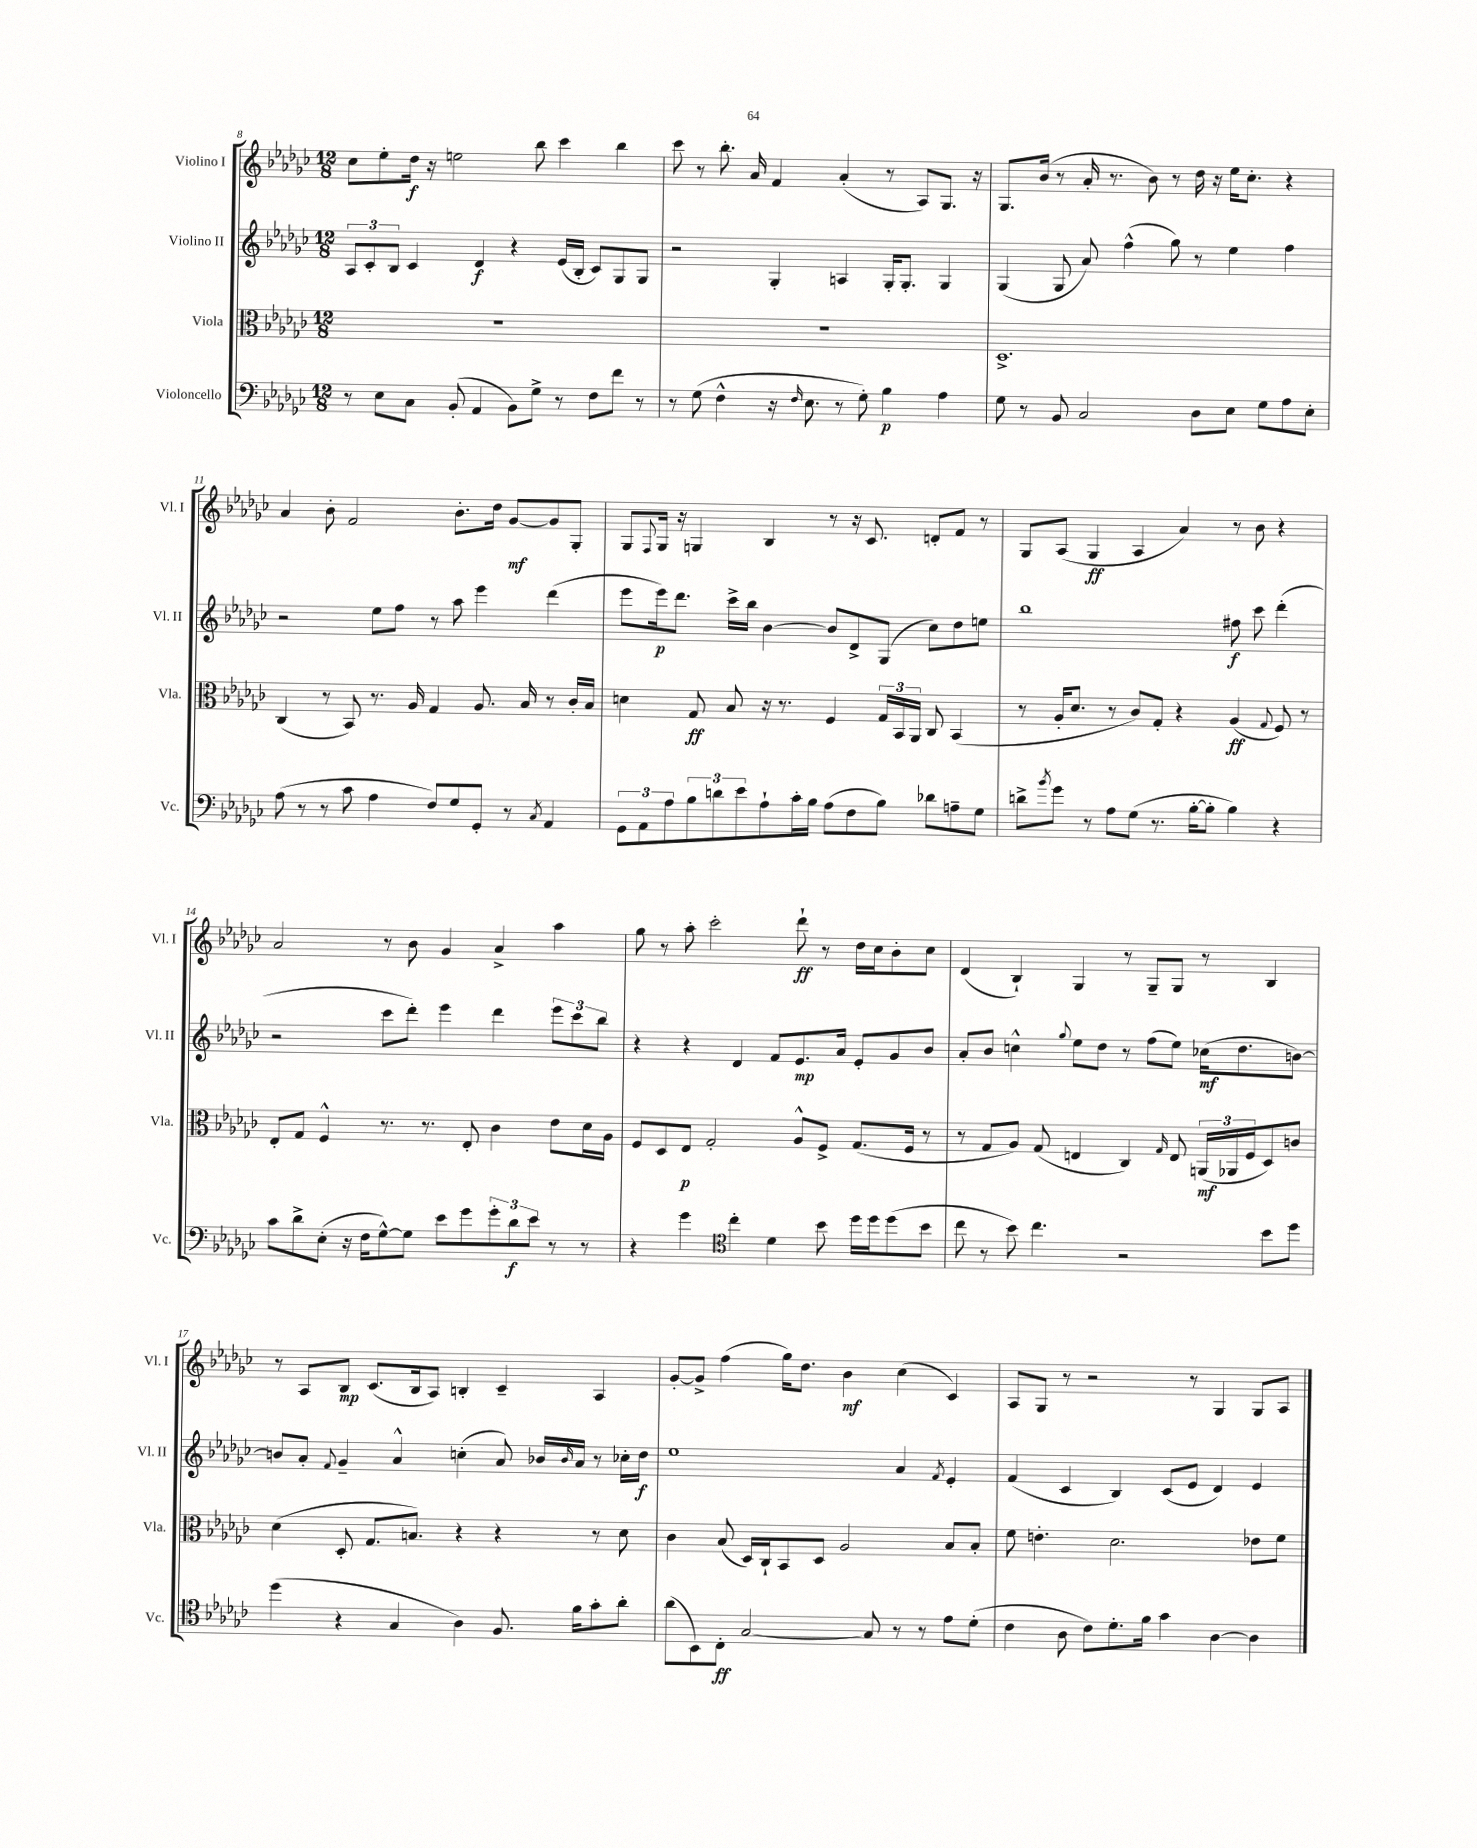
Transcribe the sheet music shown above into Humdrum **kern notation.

**kern	**kern	**kern	**kern
*staff4	*staff3	*staff2	*staff1
*clefF4	*clefC3	*clefG2	*clefG2
*k[b-e-a-d-g-c-]	*k[b-e-a-d-g-c-]	*k[b-e-a-d-g-c-]	*k[b-e-a-d-g-c-]
*M12/8	*M12/8	*M12/8	*M12/8
8r	1.r	12A-	8cc-
.	.	12c-'	.
8E-	.	.	8ee-'
.	.	12B-	.
8C-	.	4c-	16dd-
.	.	.	16r
(8BB-'	.	.	2ee
4AA-	.	4d-	.
8BB-)	.	4r	.
8G-^	.	.	8bb-
8r	.	(16e-	4ccc-
.	.	16B-'	.
8F	.	8c-)	.
8f	.	8G-	4bb-
8r	.	8G-	.
=	=	=	=
8r	1.r	2r	8ccc-
(8G-	.	.	8r
4F^^	.	.	8.bb-'
.	.	.	16a-
16r	.	4G-'	4f
16qqF	.	.	.
8.E-	.	.	.
8r	.	4A	(4a-'
8G-')	.	.	.
4B-	.	16G-'	8r
.	.	8.G-'	.
.	.	.	8A-)
4A-	.	4G-	8.G-
.	.	.	16r
=	=	=	=
8G-	1.D-^	(4G-	8.G-
8r	.	.	.
.	.	.	(16b-
8BB-	.	8G-	8r
2C-	.	8a-)	16a-'
.	.	.	8.r
.	.	(4ff^^	.
.	.	.	8b-)
.	.	8gg-)	8r
8D-	.	8r	16dd-
.	.	.	16r
8E-	.	4ee-	16ee-
.	.	.	8.cc-'
8G-	.	.	.
8A-	.	4ff	4r
8E-'	.	.	.
=	=	=	=
(8A-	(4C-	2r	4a-
8r	.	.	.
8r	8r	.	8b-'
8c-	8BB-)	.	2f
4A-	8.r	8ee-	.
.	.	8ff	.
.	16A-	.	.
8F)	4G-	8r	.
8G-	.	8aa-	8.b-'
8GG-'	8.A-	4eee-	.
.	.	.	16dd-
8r	.	.	[8g-
.	16B-	.	.
8qC-	.	.	.
4AA-	8r	(4ddd-	8g-]
.	16c-'	.	8G-'
.	16B-	.	.
=	=	=	=
12GG-	4d	8eee-	8G-
12AA-	.	.	.
.	.	.	8qqF
.	.	16eee-)	16G-
12A-	.	.	.
.	.	8.ddd-	16r
12B-	8G-	.	4G
12d	.	.	.
.	8B-	16ccc-^	.
12e-	.	.	.
.	.	16bb-	.
8A-`	16r	[4b-	4B-
.	8.r	.	.
16c-'	.	.	.
16B-	.	.	.
(8A-	4F	8b-]	8r
8F	.	8d-^	16r
.	.	.	8.c-
8B-)	24G-	(8G-	.
.	24BB-	.	.
.	24AA-	.	.
8d-	8C-	8cc-)	8d'
8A~	(4BB-	8dd-	8f
8G-	.	8ee	8r
=	=	=	=
8d^	8r	1bb-	8G-
8qb-	.	.	.
8g-	16A-'	.	(8A-
.	8.d-	.	.
8r	.	.	4G-
8A-	8r	.	.
(8G-	8c-)	.	4A-
8.r	8G-'	.	.
.	4r	.	4a-)
[16B-'	.	.	.
8B-']	.	.	.
4B-)	(4A-	8ff#	8r
.	.	8ccc-	8b-
.	8qqG-	.	.
4r	8F)	(4ddd-'	4r
.	8r	.	.
=	=	=	=
8c-	8E-'	2r	2a-
8d-^	8G-	.	.
(8E-'	4F^^	.	.
16r	.	.	.
16F	.	.	.
[8G-^^)	8.r	8ccc-	8r
8G-]	.	8ddd-')	8b-
.	8.r	.	.
8e-	.	4eee-	4g-
8g-	8E-'	.	.
12g-'	4c-	4ddd-	4a-^
12d-	.	.	.
12e-	.	.	.
8r	8e-	12eee-	4aa-
.	.	12ccc-	.
8r	16d-	.	.
.	.	12bb-	.
.	16A-	.	.
=	=	=	=
4r	8F	4r	8gg-
.	8D-	.	8r
4g-	8E-	4r	8aa-'
.	2G-'	.	2ccc-'
*clefC4	*	*	*
4cc-'	.	4d-	.
4d-	.	8f	.
.	8A-^^	8.e-	8ddd-`
8b-	8F^	.	8r
.	.	16a-	.
16dd-	(8.G-	8e-'	16dd-
16dd-	.	.	16cc-
(8dd-	.	8g-	8b-'
.	16F	.	.
8b-	8r	8b-	8cc-
=	=	=	=
8cc-	8r	8a-'	(4d-
8r	8G-	8b-	.
8b-)	8A-)	4cc^^	4B-`)
4.cc-	(8G-	.	.
.	.	8qqgg-	.
.	4E	8ee-	4G-
.	.	8dd-	.
2r	4C-)	8r	8r
.	.	(8ff	8G-~
.	16qqG-	.	.
.	8E	8ee-)	8G-
.	(24AA	(16cc-	8r
.	24AA-	.	.
.	.	8.dd-	.
.	24F	.	.
8b-	8D-)	.	4B-
8dd-	8c	[8b)	.
=	=	=	=
(4dd-	(4d-	8b]	8r
.	.	8a-'	8A-
.	.	8qqf	.
4r	8D-'	4g-~	8B-
.	8.G-	.	(8.c-
4G-	.	4a-^^	.
.	8.B)	.	16B-
.	.	.	8A-)
4A-)	4r	(4cc'	4B'
8.F	4r	8a-)	4c-~
.	.	16b-	.
.	.	16qqb-	.
16f	.	16a-	.
8g-'	8r	8r	4A-
8a-'	8d-	16cc-'	.
.	.	16dd-	.
=	=	=	=
(8a-	4c-	1ee-	[8g-'
8BB-)	.	.	8g-^]
8C-'	(8B-	.	(4ff
[2G-	16D-)	.	.
.	16C-`	.	.
.	8BB-	.	16gg-)
.	.	.	8.dd-
.	8D-	.	.
.	2A-	.	4b-
8G-]	.	.	.
8r	.	4a-	(4cc-
8r	.	.	.
.	.	8qf	.
8e-	8B-	4e-'	4c-)
(8d-'	8B-'	.	.
=	=	=	=
4c-	8f	(4f	8A-
.	4.e'	.	8G-
8A-	.	4c-	8r
8c-)	.	.	2r
8.d-'	2.d-	4B-)	.
16f	.	.	.
4g-	.	(8c-	.
.	.	8e-	8r
[4A-	.	4d-)	4G-
4A-]	8e-	4e-	8G-
.	8f	.	8A-
==	==	==	==
*-	*-	*-	*-
